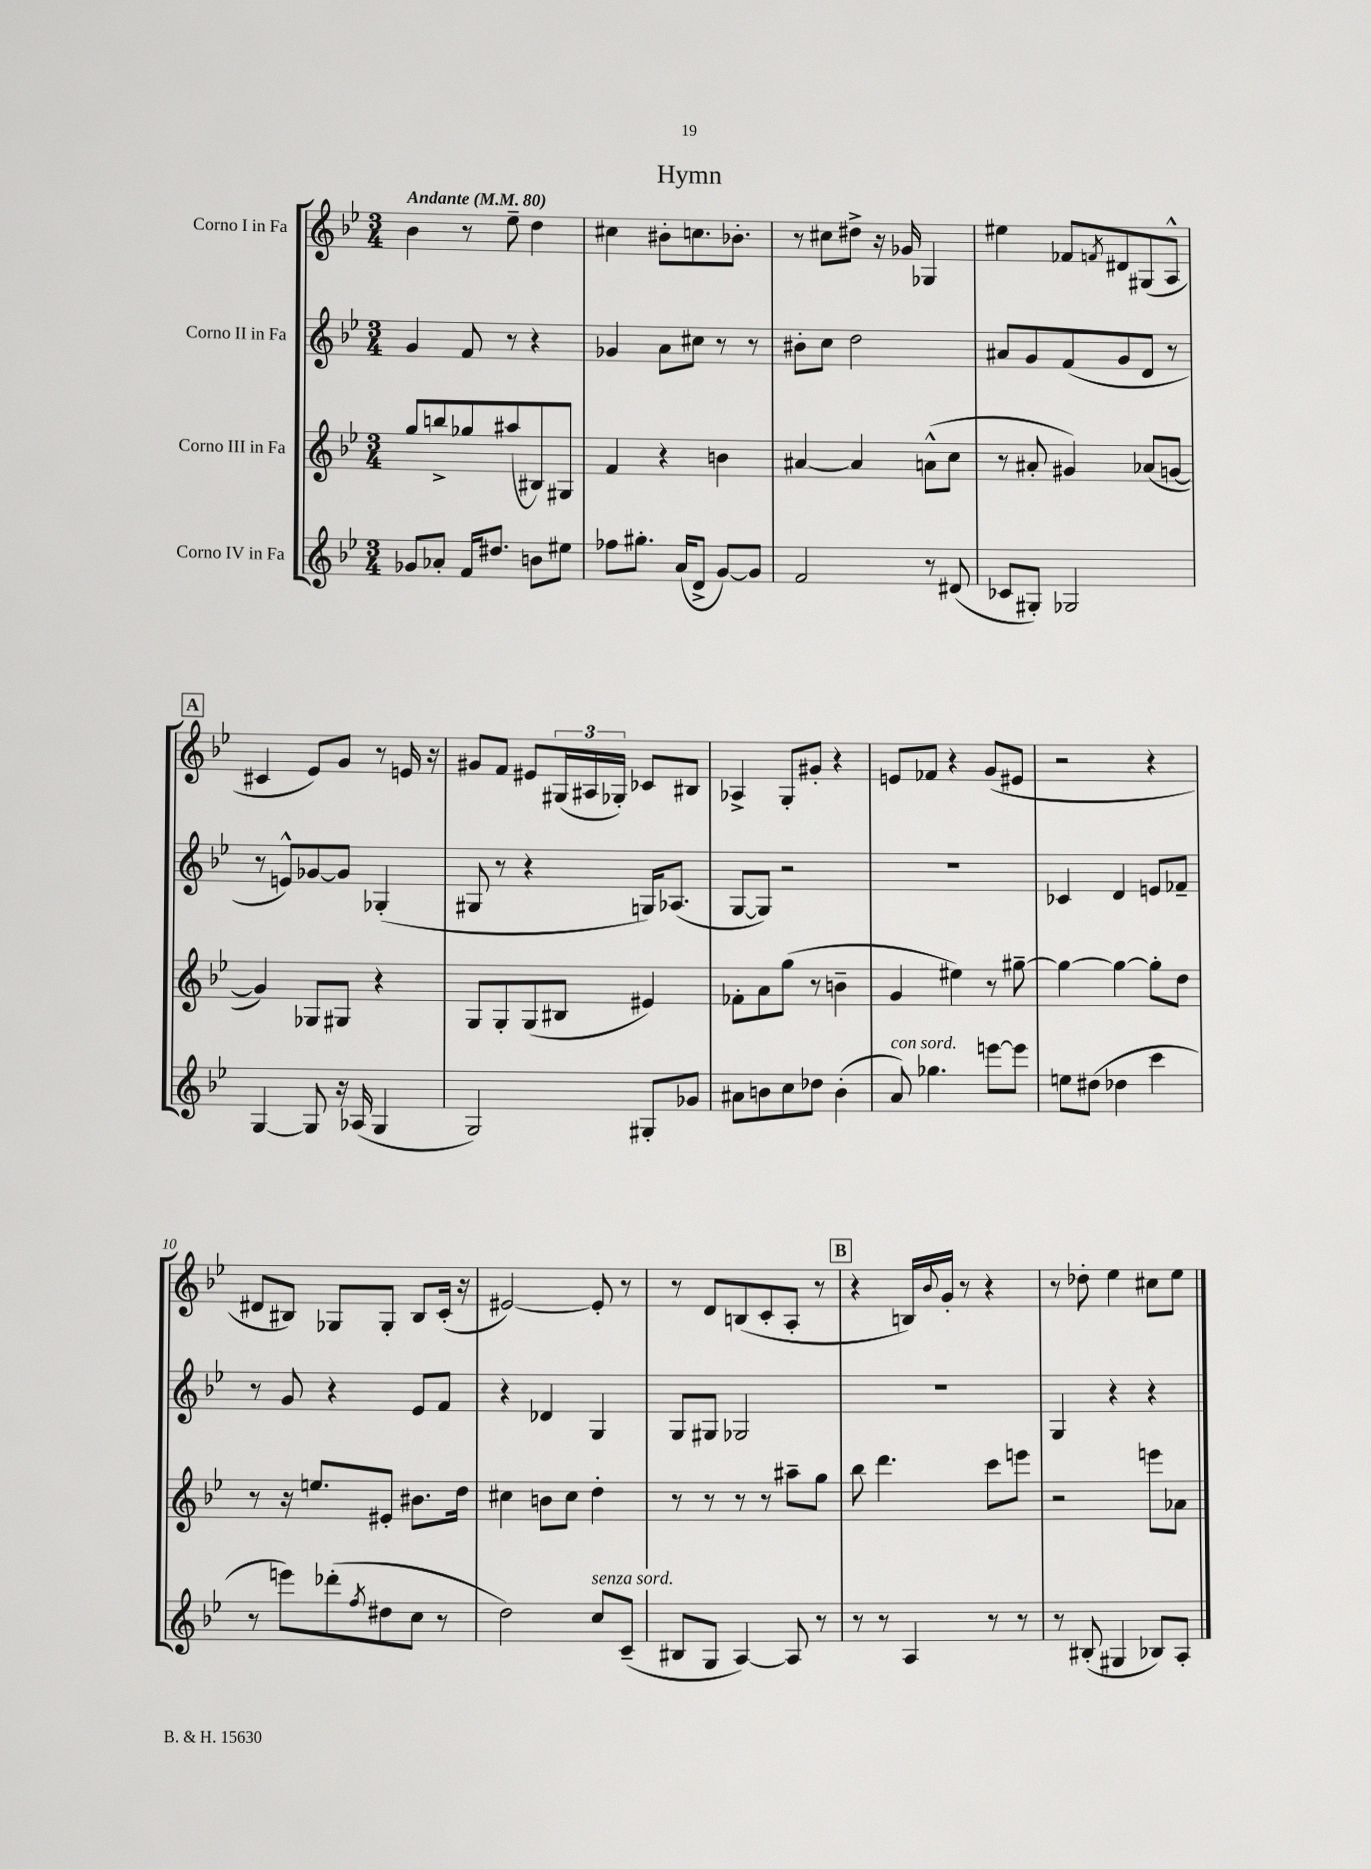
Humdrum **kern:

**kern	**kern	**kern	**kern
*staff4	*staff3	*staff2	*staff1
*clefG2	*clefG2	*clefG2	*clefG2
*k[b-e-]	*k[b-e-]	*k[b-e-]	*k[b-e-]
*M3/4	*M3/4	*M3/4	*M3/4
*MM80	*MM80	*MM80	*MM80
8g-	8gg	4g	4b-
8a-'	8bb^	.	.
16f	8gg-	8f	8r
8.dd#	.	.	.
.	(8aa#	8r	8ee-~
8b	8B#)	4r	4dd
8ee#	8G#	.	.
=	=	=	=
8ff-	4f	4g-	4cc#
8.gg#'	.	.	.
.	4r	8a	8b#'
(16a	.	.	.
8d^	.	8cc#	8.cc
[8g)	4b	8r	.
.	.	.	8.b-'
8g]	.	8r	.
=	=	=	=
2f	[4a#	8b#'	8r
.	.	8cc	8cc#
.	4a#]	2dd	8dd#^
.	.	.	16r
.	.	.	16g-
8r	(8a^^	.	4G-
(8d#	8cc	.	.
=	=	=	=
8c-	8r	8a#	4ee#
8G#')	8a#'	8g	.
2G-	4g#)	(8f	8f-
.	.	.	8qf
.	.	8g	8d#
.	(8a-	8d	(8G#
.	[8g	8r	8A^^
=	=	=	=
[4G	4g])	8r	4c#
.	.	8e^^)	.
8G]	8G-	[8g-	8e-)
16r	8G#	8g-]	8g
(16A-	.	.	.
4G	4r	(4G-'	8r
.	.	.	16e
.	.	.	16r
=	=	=	=
2G)	8G	8G#	8g#
.	8G'	8r	8f
.	(8G	4r	8e#
.	8B#	.	(24G#
.	.	.	24A#
.	.	.	24G-')
8G#'	4e#)	16G)	8c-
.	.	(8.A-	.
8g-	.	.	8B#
=	=	=	=
8a#	8f-'	[8G	4A-^
8b	8a	8G])	.
8cc	(8gg	2r	8G'
8dd-	8r	.	8g#'
(4b'	4b~	.	4r
=	=	=	=
8a)	4g	2.r	8e
4.gg-	.	.	8f-
.	4ee#)	.	4r
[8eee	8r	.	(8g
8eee]	[8gg#~	.	8e#
=	=	=	=
8ee	4gg#_	4c-	2r
(8dd#	.	.	.
4dd-	4gg#_	4d	.
4ccc	8gg#']	8e	4r
.	8dd	8f-~	.
=	=	=	=
8r	8r	8r	8d#
8eee)	16r	8g	8B#)
.	8.ee	.	.
(8ddd-'	.	4r	8G-
8qff	.	.	.
8dd#	8e#'	.	8G-'
8cc	8.b#	8e-	8B#
8r	.	8f	(16c'
.	16dd	.	16r
=	=	=	=
2dd)	4cc#	4r	[2e#)
.	8b	4d-	.
.	8cc#	.	.
8cc	4dd'	4G	8e#']
(8c~	.	.	8r
=	=	=	=
8B#	8r	8G	8r
8G	8r	8G#	8d
[4A)	8r	2G-	(8B
.	8r	.	8c'
8A]	8aa#~	.	8A'
8r	8gg	.	8r
=	=	=	=
8r	8bb-	2.r	4r
8r	4.ddd	.	.
4A	.	.	16B)
.	.	.	8qqb-
.	.	.	16g'
.	.	.	8r
8r	8ccc	.	4r
8r	8eee	.	.
=	=	=	=
8r	2r	4G	8r
(8B#'	.	.	8dd-'
4G#	.	4r	4ee-
8B-)	8eee	4r	8cc#
8A'	8a-	.	8ee-
==	==	==	==
*-	*-	*-	*-
